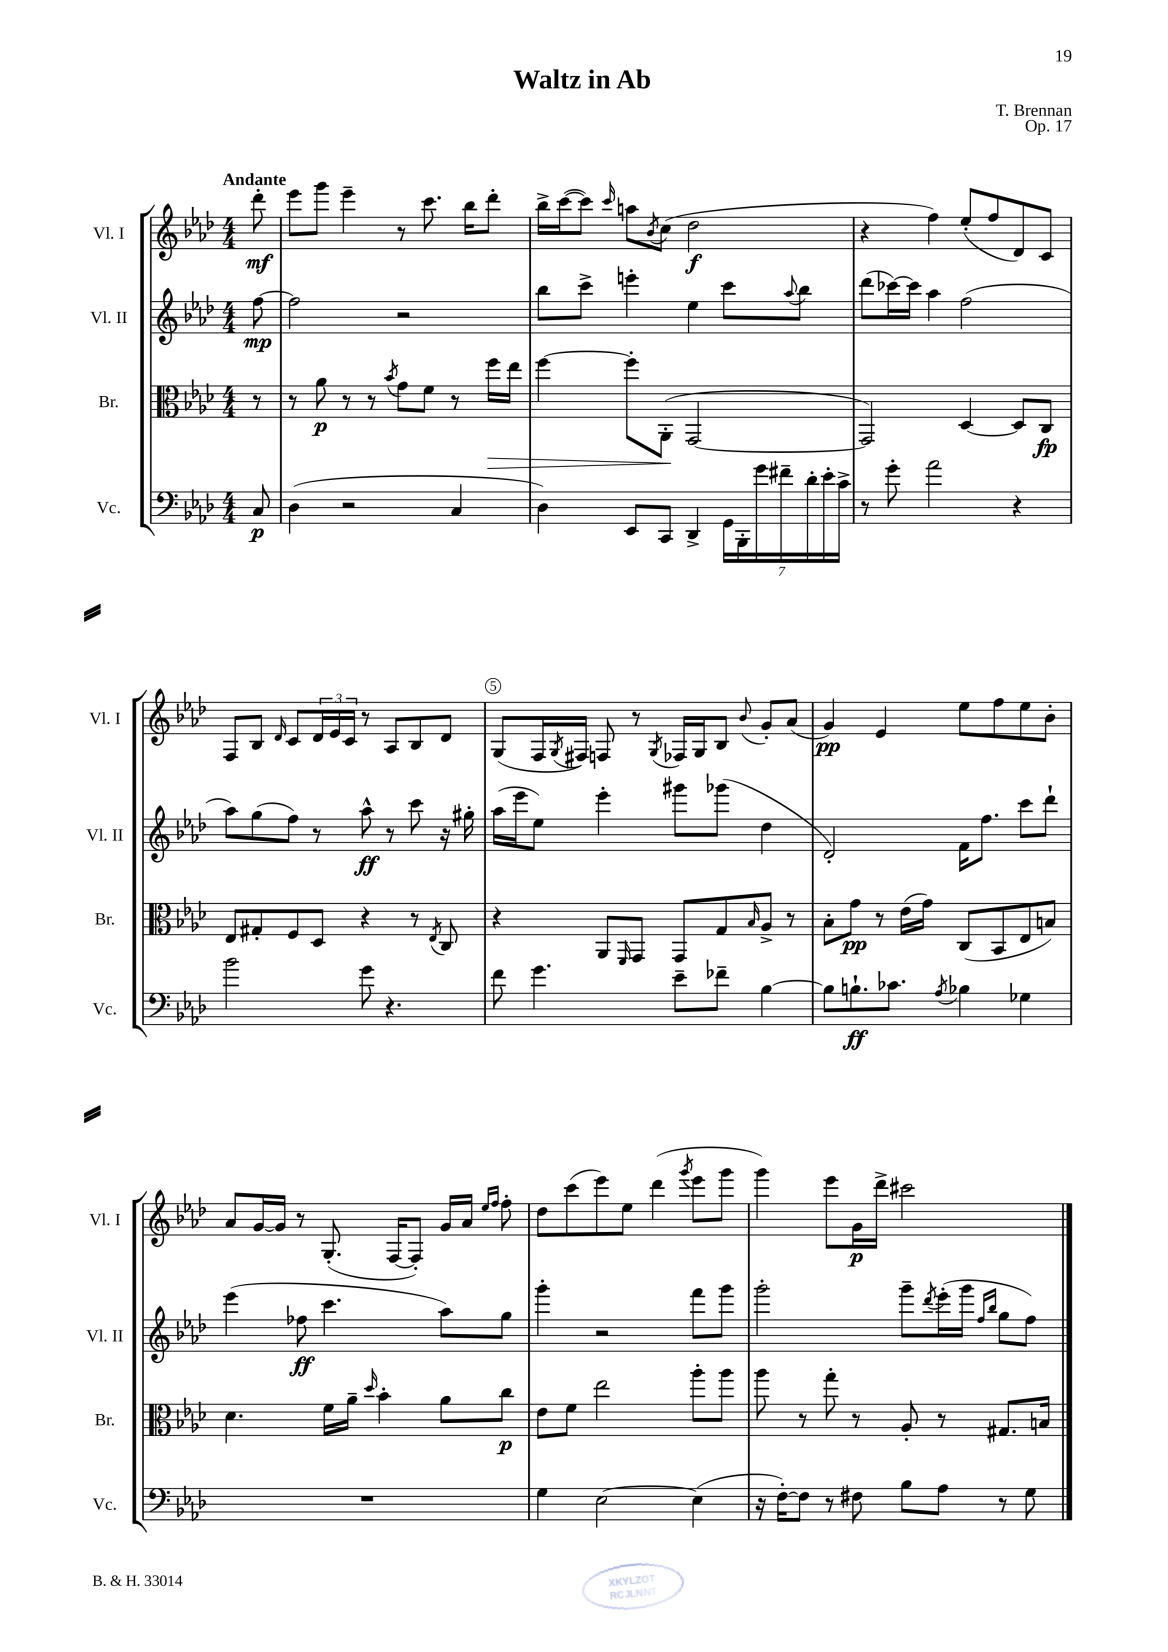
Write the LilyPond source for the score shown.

\header { title = "Waltz in Ab" composer = "T. Brennan" opus = "Op. 17" }
<<
\new StaffGroup <<
\new Staff = "s0" \with { instrumentName = "Vl. I" shortInstrumentName = "Vl. I" } {
    \clef treble \key aes \major \numericTimeSignature \time 4/4 \partial 8 \tempo "Andante"
    des'''8-.\mf |
    ees'''8 g'''8 ees'''4-- r8 c'''8. bes''16 des'''8-. |
    bes''16-> c'''16~( c'''8) \grace { c'''16 } a''8 \acciaccatura { bes'8 } c''8( des''2\f |
    r4 f''4) ees''8-.( f''8 des'8) c'8 |
    f8 bes8 \grace { des'16 } c'8 \tuplet 3/2 { des'16 ees'16 c'16 } r8 aes8 bes8 des'8 |
    g8( f16 \acciaccatura { g8 } fis16) f8 r8 \acciaccatura { g8 } fes16 g16 bes8 \appoggiatura { bes'8 } g'8-. aes'8( |
    g'4\pp) ees'4 ees''8 f''8 ees''8 bes'8-. |
    aes'8 g'16~ g'16 r8 g8.-.( f16~ f8-.) g'16 aes'16 \grace { ees''16 f''16 } f''8-. |
    des''8 c'''8( ees'''8) ees''8 des'''4( \acciaccatura { g'''8 } ees'''8 g'''8 |
    g'''4) ees'''8 g'16\p des'''16-> cis'''2 \bar "|." |
}
\new Staff = "s1" \with { instrumentName = "Vl. II" shortInstrumentName = "Vl. II" } {
    \clef treble \key aes \major \numericTimeSignature \time 4/4 \partial 8
    f''8~\mp |
    f''2 r2 |
    bes''8 c'''8-> e'''4-. ees''4 c'''8 \appoggiatura { aes''8 } bes''8 |
    des'''8( ces'''16~) ces'''16 aes''4 f''2( |
    aes''8) g''8( f''8) r8 aes''8-^\ff r8 c'''8 r16 gis''16-. |
    aes''16( ees'''16 ees''8) ees'''4-. gis'''8 ges'''8( des''4 |
    des'2-.) f'16 f''8. c'''8 des'''8-! |
    ees'''4( fes''8\ff c'''4. aes''8) g''8 |
    g'''4-. r2 f'''8 g'''8 |
    g'''2-. g'''8-- \acciaccatura { des'''8 } ees'''16-.( g'''16 \grace { f''16 bes''16 } g''8 f''8) \bar "|." |
}
\new Staff = "s2" \with { instrumentName = "Br." shortInstrumentName = "Br." } {
    \clef alto \key aes \major \numericTimeSignature \time 4/4 \partial 8
    r8 |
    r8 aes'8\p r8 r8 \acciaccatura { bes'8 } g'8 f'8 r8 f''16\> ees''16 |
    f''4~ f''8-. aes,8-.\!( g,2~ |
    g,2) des4~ des8 c8\fp |
    ees8 gis8-. f8 des8 r4 r8 \acciaccatura { ees8 } c8 |
    r4 aes,8 \grace { f,16 } g,8 g,8 g8 \grace { bes16 } aes8-> r8 |
    bes8-. g'8\pp r8 ees'16( g'16) c8( bes,8 ees8 b8) |
    des'4. f'16 aes'16-- \grace { des''16 } bes'4-. aes'8 c''8\p |
    ees'8 f'8 ees''2 aes''8-. aes''8 |
    aes''8 r8 g''8-. r8 aes8-. r8 gis8. b16 \bar "|." |
}
\new Staff = "s3" \with { instrumentName = "Vc." shortInstrumentName = "Vc." } {
    \clef bass \key aes \major \numericTimeSignature \time 4/4 \partial 8
    c8\p |
    des4( r2 c4 |
    des4) ees,8 c,8 des,4-> \tuplet 7/4 { g,16 bes,,16-. g'16 fis'16-- des'16-. ees'16-. c'16-> } |
    r8 g'8-. aes'2 r4 |
    bes'2 g'8 r4. |
    f'8 g'4. ees'8-- fes'8-- bes4~ |
    bes8 b8.-!\ff ces'8. \acciaccatura { aes8 } bes4 ges4 |
    R1 |
    g4 ees2~ ees4( |
    r16 f16~-.) f8 r8 fis8 bes8 aes8 r8 g8 \bar "|." |
}
>>
>>
\layout { \context { \Score \override BarNumber.break-visibility = ##(#f #t #t) barNumberVisibility = #(every-nth-bar-number-visible 5) \override BarNumber.stencil = #(make-stencil-circler 0.1 0.3 ly:text-interface::print) } }
